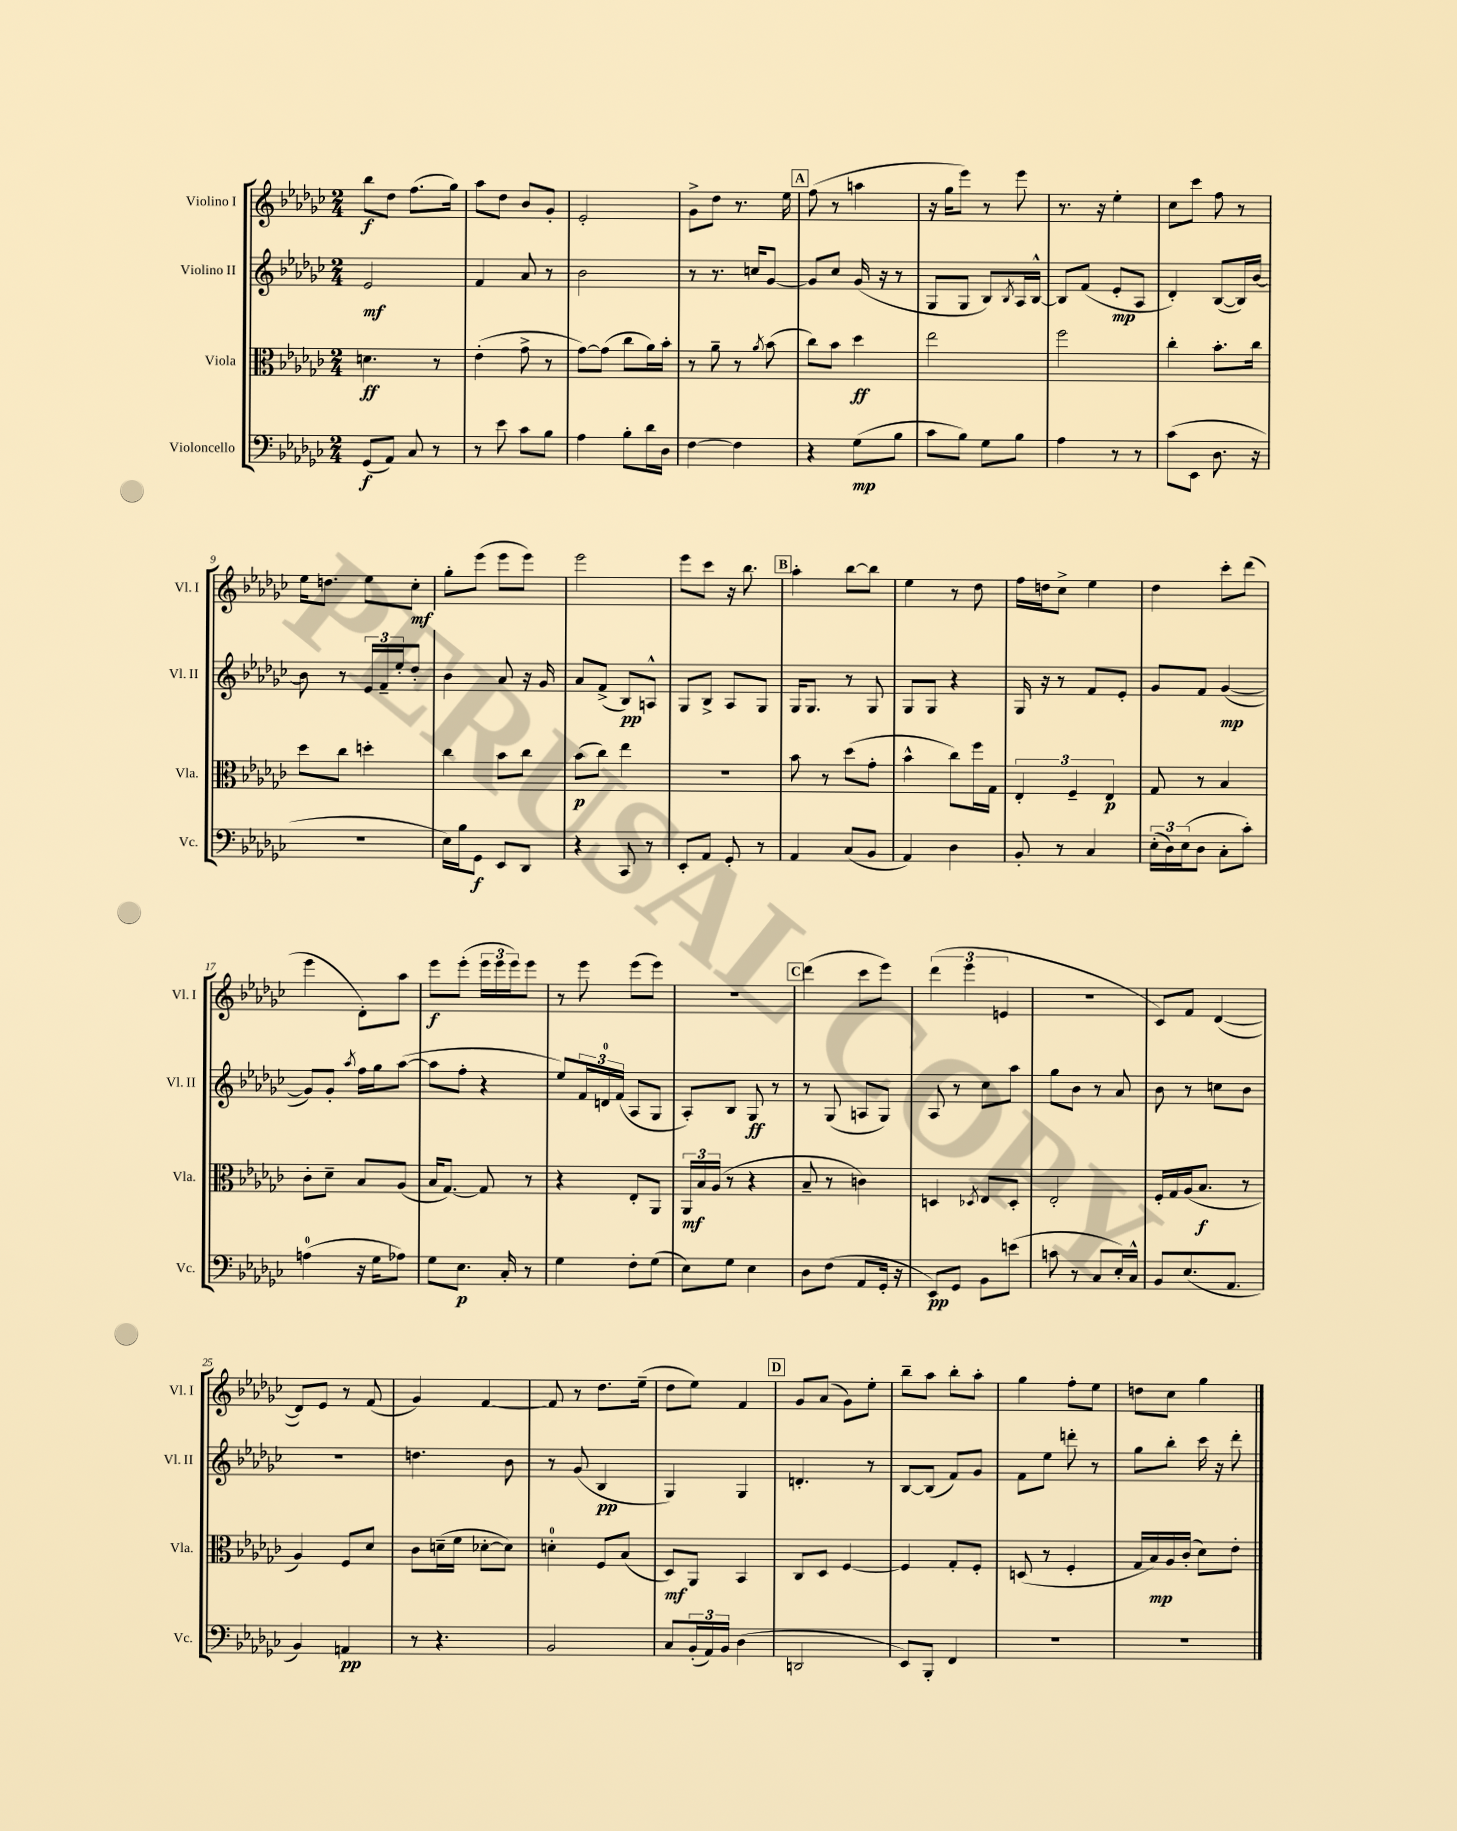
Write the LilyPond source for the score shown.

<<
\new StaffGroup <<
\new Staff = "s0" \with { instrumentName = "Violino I" shortInstrumentName = "Vl. I" } {
    \clef treble \key ges \major \numericTimeSignature \time 2/4
    bes''8\f des''8 f''8.( ges''16) |
    aes''8 des''8 bes'8 ges'8-. |
    ees'2-. |
    ges'8-> des''8 r8. ees''16 |
    \mark \markup { \box "A" } f''8( r8 a''4 |
    r16 ges''16 ees'''8) r8 ees'''8 |
    r8. r16 ees''4-. |
    ces''8 ces'''8 f''8 r8 |
    ees''16 d''8. ees''8 ces''8-.\mf |
    ges''8-. ees'''8( ees'''8 ees'''8) |
    ees'''2 |
    ees'''8 ces'''8 r16 bes''8. |
    \mark \markup { \box "B" } aes''4-. bes''8~ bes''8 |
    ees''4 r8 des''8 |
    f''16 d''16 ces''8-> ees''4 |
    des''4 ces'''8-. des'''8( |
    ees'''4 des'8-.) aes''8 |
    ees'''8\f ees'''8-.( \tuplet 3/2 { ees'''16 ees'''16 ees'''16) } ees'''8 |
    r8 ees'''8 ees'''8( ees'''8) |
    r2 |
    \mark \markup { \box "C" } des'''4( ces'''8 ees'''8) |
    \tuplet 3/2 { des'''4( ees'''4 e'4 } |
    R2 |
    ces'8) f'8 des'4~( |
    des'8) ees'8 r8 f'8( |
    ges'4) f'4~ |
    f'8 r8 des''8. ees''16--( |
    des''8 ees''8) f'4 |
    \mark \markup { \box "D" } ges'8 aes'8( ges'8) ees''8-. |
    bes''8-- aes''8 bes''8-. aes''8-. |
    ges''4 f''8-. ees''8 |
    d''8 ces''8 ges''4 \bar "|." |
}
\new Staff = "s1" \with { instrumentName = "Violino II" shortInstrumentName = "Vl. II" } {
    \clef treble \key ges \major \numericTimeSignature \time 2/4
    ees'2\mf |
    f'4 aes'8 r8 |
    bes'2 |
    r8 r8. c''16 ges'8~ |
    \mark \markup { \box "A" } ges'8 ces''8 ges'16( r16 r8 |
    ges8 ges8 bes8) \acciaccatura { bes8 } aes16 bes16~-^ |
    bes8 f'8( ees'8-.\mp aes8 |
    des'4-.) bes8~( bes16) bes'16~ |
    bes'8 r8 \tuplet 3/2 { ees'16 f'16-- ees''16-. } des''8-. |
    bes'4 aes'8 r16 ges'16 |
    aes'8 f'8->( bes8\pp) a8-^ |
    ges8 bes8-> aes8 ges8 |
    \mark \markup { \box "B" } ges16 ges8. r8 ges8 |
    ges8 ges8 r4 |
    ges16 r16 r8 f'8 ees'8-. |
    ges'8 f'8 ges'4~\mp( |
    ges'8) ges'8-. \acciaccatura { aes''8 } f''16 ges''16 aes''8~( |
    aes''8 f''8-. r4 |
    ees''8) \tuplet 3/2 { f'16 d'16-0 f'16( } aes8 ges8 |
    aes8-.) bes8 ges8\ff r8 |
    \mark \markup { \box "C" } r8 ges8( a8 ges8) |
    aes8 r8 ces''8 aes''8 |
    ges''8 bes'8 r8 aes'8 |
    bes'8 r8 c''8 bes'8 |
    R2 |
    d''4. bes'8 |
    r8 ges'8( bes4\pp |
    ges4) ges4 |
    \mark \markup { \box "D" } d'4.-. r8 |
    bes8~ bes8( f'8) ges'8 |
    f'8 ees''8 d'''8-. r8 |
    ges''8 bes''8-. ces'''16 r16 des'''8-. \bar "|." |
}
\new Staff = "s2" \with { instrumentName = "Viola" shortInstrumentName = "Vla." } {
    \clef alto \key ges \major \numericTimeSignature \time 2/4
    d'4.\ff r8 |
    ees'4-.( ges'8-> r8 |
    ges'8~) ges'8( ces''8 aes'16) bes'16-. |
    r8 aes'8-- r8 \acciaccatura { aes'8 } bes'8( |
    \mark \markup { \box "A" } ces''8) bes'8 des''4\ff |
    ees''2 |
    f''2 |
    ces''4-. bes'8.-. ces''16 |
    des''8 ces''8 d''4-. |
    ces''4 bes'8 ces''8 |
    bes'8\p( ces''8) ees''4 |
    R2 |
    \mark \markup { \box "B" } bes'8 r8 des''8( ges'8-. |
    bes'4-^ ces''8) f''16 ges16 |
    \tuplet 3/2 { ees4-. f4-- ees4\p } |
    ges8 r8 bes4 |
    ces'8-. des'8-- bes8 aes8( |
    bes16 ges8.~) ges8 r8 |
    r4 ees8-. aes,8 |
    \tuplet 3/2 { aes,16\mf bes16 aes16( } r8 r4 |
    \mark \markup { \box "C" } bes8-- r8 c'4) |
    d4 \acciaccatura { des8 } ees8 des8-. |
    ees2-. |
    f16-. ges16 aes16( bes8.\f r8 |
    aes4) f8 des'8 |
    ces'8 d'16--( f'16 des'8~-. des'8) |
    d'4-0-. f8 bes8( |
    des8\mf) aes,8 bes,4 |
    \mark \markup { \box "D" } ces8 des8 f4~ |
    f4 ges8-. f8-. |
    d8( r8 f4-. |
    ges16 bes16\mp) aes16 ces'16-.( des'8) ees'8-. \bar "|." |
}
\new Staff = "s3" \with { instrumentName = "Violoncello" shortInstrumentName = "Vc." } {
    \clef bass \key ges \major \numericTimeSignature \time 2/4
    ges,8\f( aes,8) ces8 r8 |
    r8 ees'8 ces'8 bes8 |
    aes4 bes8-. des'16 des16 |
    f4~ f4 |
    \mark \markup { \box "A" } r4 ges8\mp( bes8 |
    ces'8 bes8) ges8 bes8 |
    aes4 r8 r8 |
    ces'8( ees,8 des8. r16 |
    R2 |
    ees16) bes16 ges,8\f ees,8 des,8 |
    r4 ces,8 r8 |
    ees,8-. aes,8 ges,8-. r8 |
    \mark \markup { \box "B" } aes,4 ces8( bes,8 |
    aes,4) des4 |
    bes,8-. r8 ces4 |
    \tuplet 3/2 { ees16-.( des16) ees16( } des8 ces8-. ces'8-.) |
    a4-0( r16 ges16 aes8) |
    ges8 ees8.\p ces16-. r8 |
    ges4 f8-. ges8( |
    ees8) ges8 ees4 |
    \mark \markup { \box "C" } des8 f8( aes,8 ges,16-. r16 |
    ees,8\pp) ges,8 bes,8 e'8( |
    c'8 r8 ces8 ees16-.) ces16-^ |
    bes,8 ees8.( aes,8. |
    bes,4) a,4\pp |
    r8 r4. |
    bes,2 |
    ces8 \tuplet 3/2 { bes,16-.( aes,16) bes,16 } des4( |
    \mark \markup { \box "D" } d,2 |
    ees,8) bes,,8-. f,4 |
    R2 |
    R2 \bar "|." |
}
>>
>>
